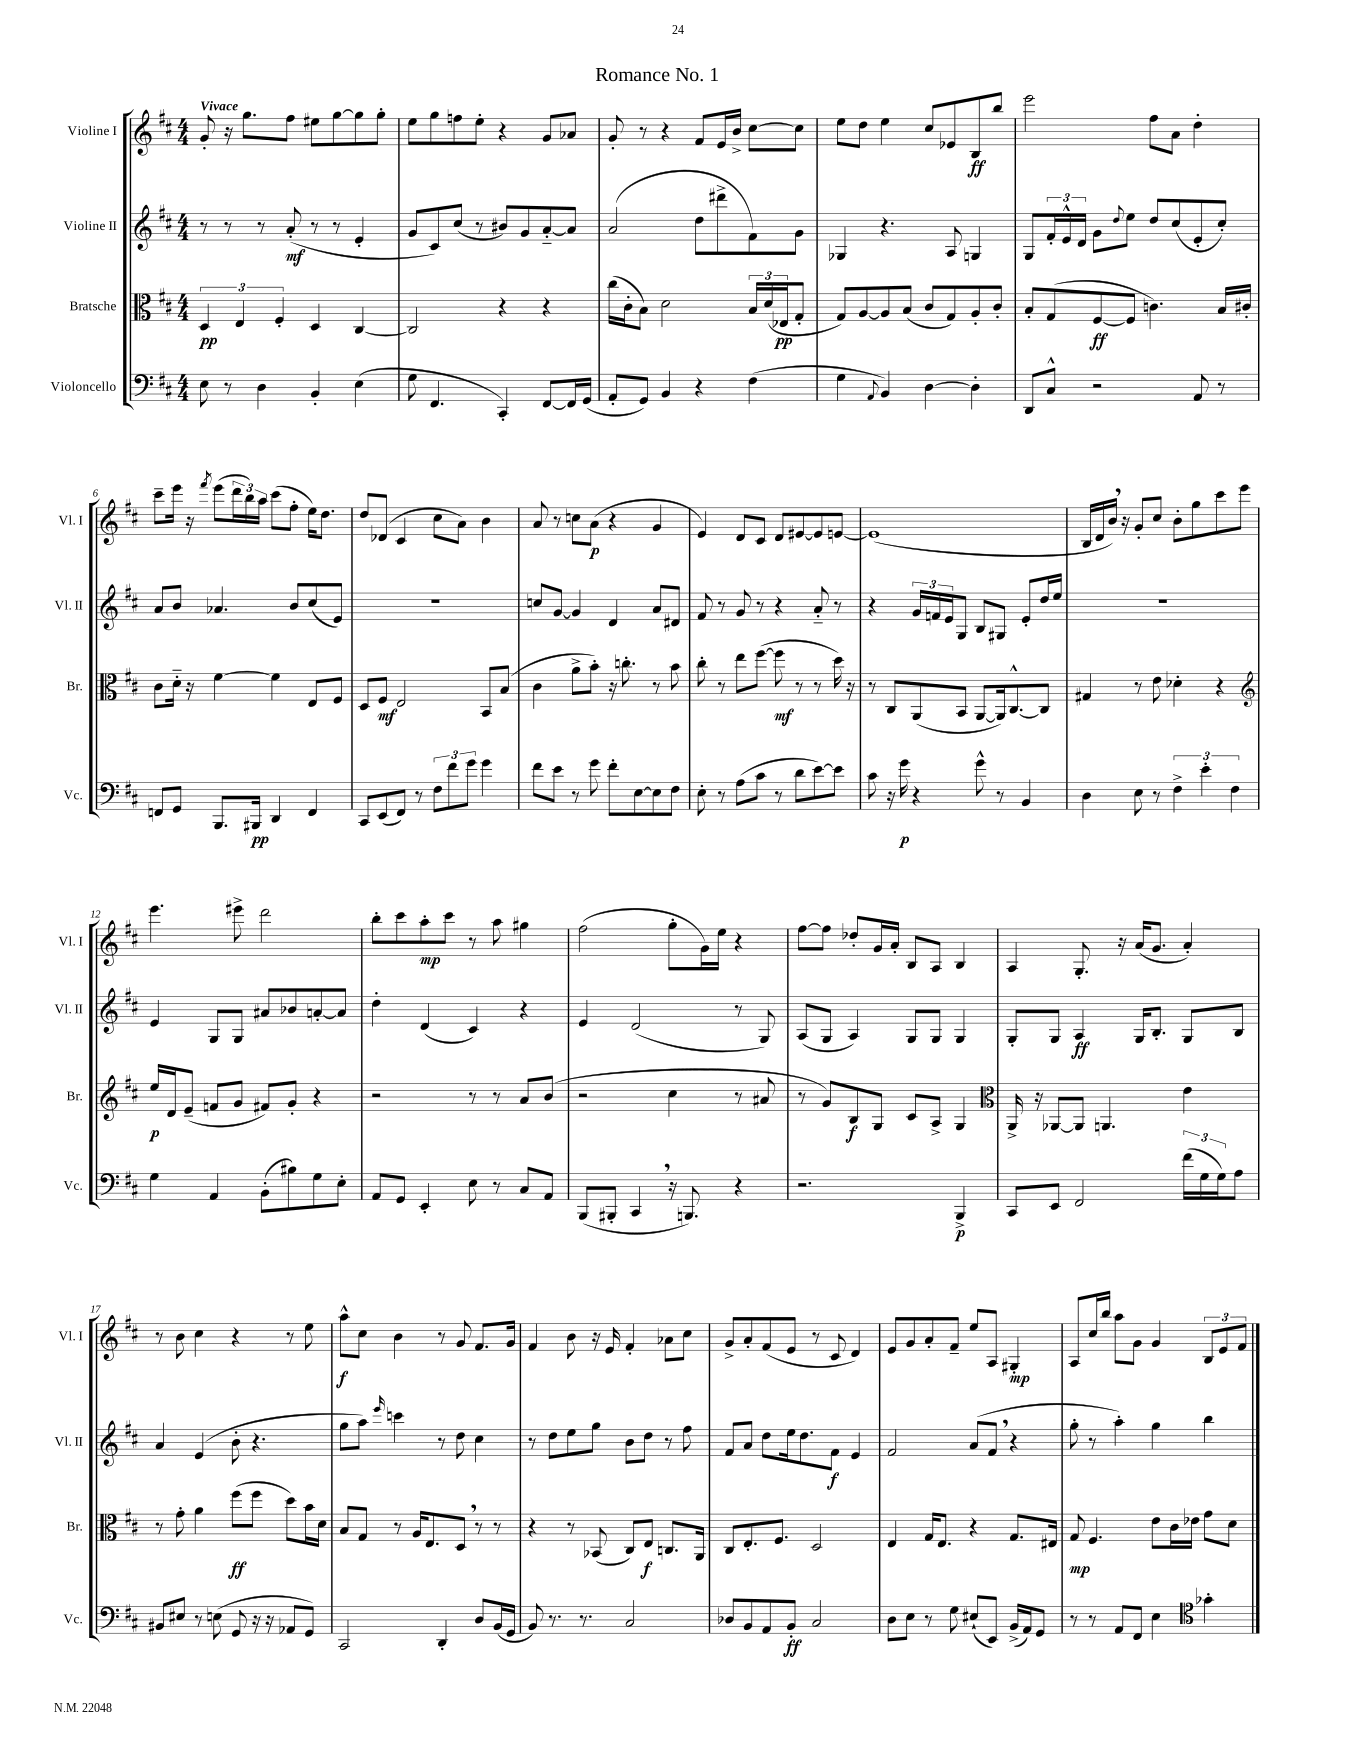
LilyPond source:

\header { title = "Romance No. 1" }
<<
\new StaffGroup <<
\new Staff = "s0" \with { instrumentName = "Violine I" shortInstrumentName = "Vl. I" } {
    \clef treble \key d \major \numericTimeSignature \time 4/4 \tempo "Vivace"
    g'8-. r16 g''8. fis''8 eis''8 g''8~ g''8 g''8-. |
    e''8 g''8 f''8 e''8-. r4 g'8 aes'8 |
    g'8-. r8 r4 fis'8 e'16 b'16-> cis''8~ cis''8 |
    e''8 d''8 e''4 cis''8 ees'8 b8\ff b''8 |
    e'''2 fis''8 a'8 d''4-. |
    cis'''8-- e'''16 r16 \acciaccatura { fis'''8 } e'''8( \tuplet 3/2 { d'''16 b''16) a''16 } cis'''8( fis''8-. e''16) d''8. |
    d''8 des'8( cis'4 cis''8 a'8) b'4 |
    a'8 r8 c''8 a'8\p( r4 g'4 |
    e'4) d'8 cis'8 d'8 eis'8~ eis'8 e'8~ |
    e'1( |
    b16 d'16 b'16) \breathe r16 g'8-. cis''8 b'8-. g''8 cis'''8 e'''8 |
    e'''4. eis'''8-> d'''2 |
    b''8-. cis'''8 a''8-.\mp cis'''8 r8 a''8 gis''4 |
    fis''2( g''8-. g'16) e''16 r4 |
    fis''8~ fis''8 des''8-. g'16 a'16-. b8 a8 b4 |
    a4 g8.-. r16 a'16( g'8. a'4-.) |
    r8 b'8 cis''4 r4 r8 e''8 |
    a''8-^\f cis''8 b'4 r8 g'8 fis'8. g'16 |
    fis'4 b'8 r16 e'16 fis'4-. aes'8 cis''8 |
    g'8-> a'8-. fis'8( e'8 r8 cis'8 d'4) |
    e'8 g'8 a'8-. fis'8-- e''8 a8 gis4-.\mp |
    a8 cis''16 b''16 a''8 g'8 g'4 \tuplet 3/2 { b8 e'8 fis'8 } \bar "|." |
}
\new Staff = "s1" \with { instrumentName = "Violine II" shortInstrumentName = "Vl. II" } {
    \clef treble \key d \major \numericTimeSignature \time 4/4
    r8 r8 r8 a'8-.\mf( r8 r8 e'4-. |
    g'8 cis'8) cis''8( r8 bis'8) g'8 a'8~-_ a'8 |
    a'2( d''8 dis'''8-> fis'8) g'8 |
    ges4 r4. a8 g4 |
    g8 \tuplet 3/2 { fis'16-. e'16-^ d'16 } g'8 \appoggiatura { d''8 } e''8 d''8 cis''8( e'8-. cis''8-.) |
    a'8 b'8 aes'4. b'8 cis''8( e'8) |
    R1 |
    c''8 g'8~ g'4 d'4 a'8 dis'8 |
    fis'8 r8 g'8 r8 r4 a'8-_ r8 |
    r4 \tuplet 3/2 { g'16 f'16 e'16 } g8 b8 gis8 e'8-. d''16 e''16 |
    R1 |
    e'4 g8 g8 ais'8 bes'8 a'8~-. a'8 |
    d''4-. d'4( cis'4) r4 |
    e'4 d'2( r8 g8) |
    a8( g8 a4) g8 g8 g4 |
    g8-. g8 a4\ff g16 b8.-. g8 b8 |
    a'4 e'4( b'8-. r4. |
    g''8 a''8) \grace { e'''16 } c'''4 r8 d''8 cis''4 |
    r8 d''8 e''8 g''8 b'8 d''8 r8 fis''8 |
    fis'8 a'8 d''8 e''16 d''8. fis'8\f e'4 |
    fis'2 a'8( fis'8 \breathe r4 |
    g''8-. r8 a''4-.) g''4 b''4 \bar "|." |
}
\new Staff = "s2" \with { instrumentName = "Bratsche" shortInstrumentName = "Br." } {
    \clef alto \key d \major \numericTimeSignature \time 4/4
    \tuplet 3/2 { d4\pp e4 fis4-. } d4 cis4~ |
    cis2 r4 r4 |
    cis''16( cis'16-. b8) d'2 \tuplet 3/2 { b16 d'16( ees16\pp } g8-. |
    g8) a8~ a8 b8( cis'8 g8) a8-. cis'8-. |
    b8-. g8( fis8~\ff fis8 c'4.) b16 cis'16-. |
    cis'8 d'16-_ r16 fis'4~ fis'4 e8 fis8 |
    d8 fis8\mf e2 b,8 b8( |
    cis'4 a'8-> b'8-.) r16 c''8.-. r8 b'8 |
    cis''8-. r8 e''8 fis''8~( fis''8\mf r8 r8 d''16) r16 |
    r8 cis8 a,8( b,8 a,8~ a,16) cis8.~-^ cis8 |
    gis4 r8 e'8 des'4-. r4 |
    \clef treble e''16\p d'16 e'8--( f'8 g'8 fis'8) g'8-. r4 |
    r2 r8 r8 a'8 b'8( |
    r2 cis''4 r8 ais'8 |
    r8 g'8) b8\f g8 cis'8 a8-> g4 |
    \clef alto a,16-> r16 aes,8~ aes,8 a,4. e'4 |
    r8 g'8-. a'4 fis''8\ff( fis''8 d''8) b'16 d'16 |
    b8 g8 r8 a16 e8. d8 \breathe r8 r8 |
    r4 r8 bes,8( cis8) e8\f c8. a,16 |
    cis8 e8.-. fis8. d2 |
    e4 g16 e8. r4 g8. eis16 |
    g8\mp fis4. e'8 cis'16 ees'16 g'8 d'8 \bar "|." |
}
\new Staff = "s3" \with { instrumentName = "Violoncello" shortInstrumentName = "Vc." } {
    \clef bass \key d \major \numericTimeSignature \time 4/4
    e8 r8 d4 b,4-. e4( |
    g8 fis,4. cis,4-.) fis,8~ fis,16 g,16( |
    a,8-. g,8) b,4 r4 fis4( |
    g4 \appoggiatura { a,8 } b,4) d4~ d4-. |
    d,8 cis8-^ r2 a,8 r8 |
    f,8 g,8 b,,8. bis,,16\pp d,4 f,4 |
    cis,8 e,8( fis,8) r8 \tuplet 3/2 { fis8 fis'8 g'8 } g'4 |
    fis'8 e'8 r8 g'8 fis'8-. e8~ e8 fis8 |
    e8-. r8 a8( cis'8 r8 d'8 e'8~) e'8 |
    cis'8 r16 g'16\p r4 g'8-^ r8 b,4 |
    d4 e8 r8 \tuplet 3/2 { fis4-> e'4-. fis4 } |
    g4 a,4 b,8-.( bis8) g8 e8-. |
    a,8 g,8 e,4-. e8 r8 cis8 a,8 |
    b,,8( bis,,8-. cis,4 \breathe r16 b,,8.) r4 |
    r2. b,,4->\p |
    cis,8 e,8 fis,2 \tuplet 3/2 { fis'16( g16 g16) } a8 |
    bis,8 eis8 r8 e8( g,8 r16 r16 aes,8 g,8) |
    cis,2 d,4-. d8 b,16( g,16 |
    b,8) r8. r8. cis2 |
    des8 b,8 a,8 b,8-.\ff cis2 |
    d8 e8 r8 g8 eis8-!( e,8) b,16->( a,16) g,8 |
    r8 r8 a,8 fis,8 e4 \clef tenor ges'4-. \bar "|." |
}
>>
>>
